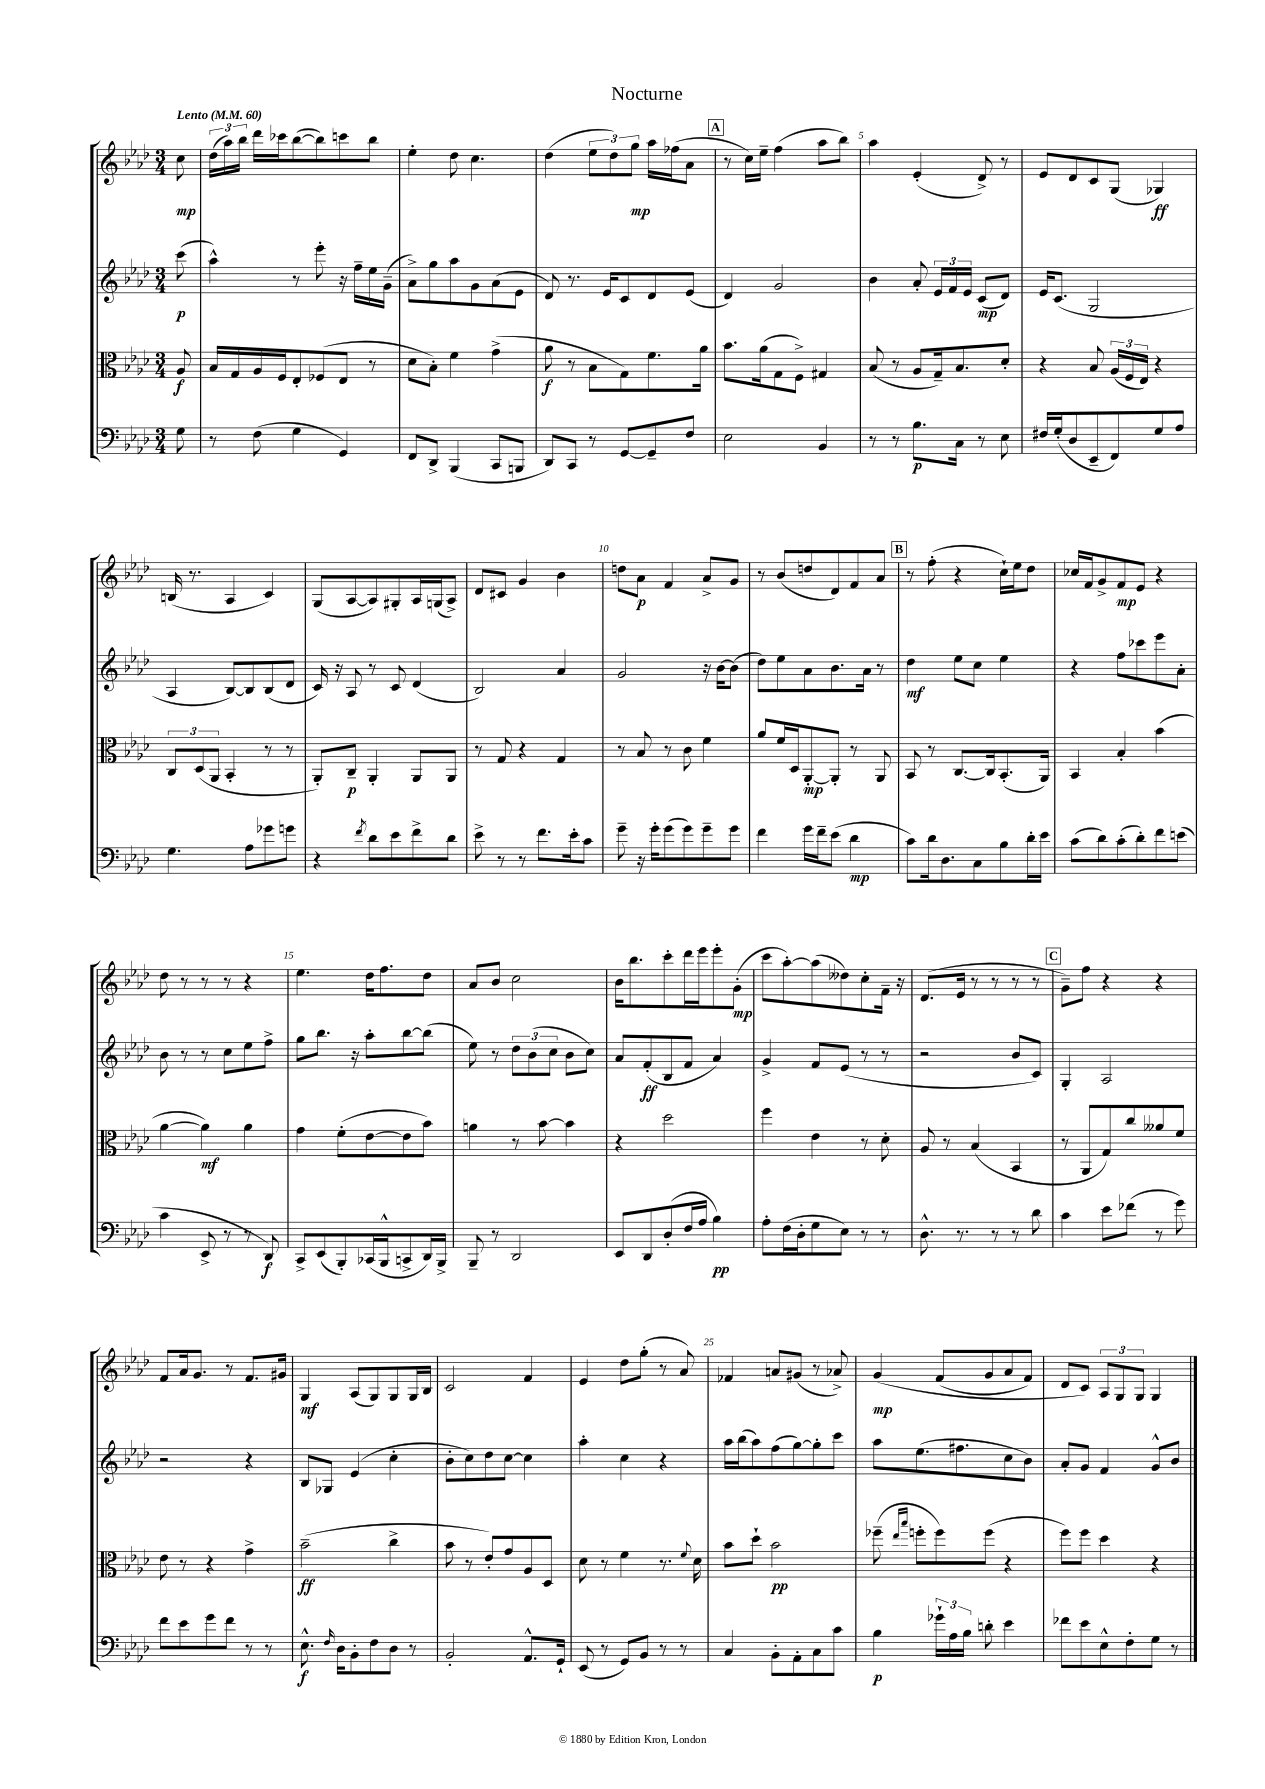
\header { title = "Nocturne" }
<<
\new StaffGroup <<
\new Staff = "s0" {
    \clef treble \key aes \major \numericTimeSignature \time 3/4 \partial 8 \tempo "Lento" 4 = 60
    \autoBeamOff c''8\mp |
    \tuplet 3/2 { des''16[( aes''16) bes''16] } des'''16[ ces'''16 bes''8~( bes''8) c'''8 bes''8] |
    ees''4-. des''8 c''4. |
    des''4( \tuplet 3/2 { ees''8[ des''8) g''8]\mp } aes''16[ fes''16( aes'8] |
    \mark \markup { \box "A" } r8 c''16[) ees''16]-- f''4( aes''8[ bes''8]) |
    aes''4 ees'4-.( des'8->) r8 |
    ees'8[ des'8 c'8 g8]( ges4\ff) |
    b16( r8. aes4 c'4) |
    g8[( aes8~ aes8) gis8-. aes16 g16( aes8]->) |
    des'8[ cis'8] g'4 bes'4 |
    d''8[ aes'8]\p f'4 aes'8[-> g'8] |
    r8 bes'8[( d''8 des'8) f'8 aes'8] |
    \mark \markup { \box "B" } r8 f''8-.( r4 c''16[-!) ees''16 des''8] |
    ces''16[ f'16 g'8-> f'8\mp ees'8] r4 |
    des''8 r8 r8 r8 r4 |
    ees''4. des''16[ f''8. des''8] |
    aes'8[ bes'8] c''2 |
    bes'16[ bes''8. c'''8-. des'''16 ees'''16 ees'''8-. g'8]-.\mp( |
    c'''8[ aes''8~-.) aes''8( deses''8) c''8-. f'16]-- r16 |
    des'8.[( ees'16] r8 r8 r8 r8 |
    \mark \markup { \box "C" } g'8[--) f''8] r4 r4 |
    f'8[ aes'16 g'8.] r8 f'8.[ gis'16] |
    g4\mf aes8[( g8) g8 g16 bes16] |
    c'2 f'4 |
    ees'4 des''8[ g''8]-.( r8 aes'8) |
    fes'4 a'8[ gis'8]( r8 aes'8->) |
    g'4\mp\( f'8[( g'8 aes'8 f'8]) |
    des'8[ c'8]\) \tuplet 3/2 { aes8[ g8 g8] } g4 \bar "|." |
}
\new Staff = "s1" {
    \clef treble \key aes \major \numericTimeSignature \time 3/4 \partial 8
    \autoBeamOff c'''8\p( |
    aes''4-^) r8 ees'''8-. r16 f''16[-- ees''16 g'16]--( |
    aes'8[->) g''8 aes''8 g'8 aes'8( ees'8] |
    des'8) r8. ees'16[ c'8 des'8 ees'8]( |
    \mark \markup { \box "A" } des'4) g'2 |
    bes'4 aes'8-. \tuplet 3/2 { ees'16[ f'16 ees'16] } c'8[\mp( des'8]) |
    ees'16[ c'8.]( g2 |
    aes4 bes8[~) bes8 bes8( des'8] |
    c'16) r16 aes8 r8 c'8 des'4( |
    bes2) aes'4 |
    g'2 r16 bes'16[~ bes'8]( |
    des''8[) ees''8 aes'8 bes'8. aes'16] r8 |
    \mark \markup { \box "B" } des''4\mf ees''8[ c''8] ees''4 |
    r4 f''8[ ces'''8 ees'''8 aes'8]-. |
    bes'8 r8 r8 c''8[ ees''8 f''8]-> |
    g''8[ bes''8.] r16 aes''8[-. bes''8~ bes''8]( |
    ees''8) r8 \tuplet 3/2 { des''8[ bes'8( c''8] } bes'8[ c''8]) |
    aes'8[ f'8-.\ff( bes8 f'8] aes'4) |
    g'4-> f'8[ ees'8]( r8 r8 |
    r2 bes'8[ c'8]) |
    \mark \markup { \box "C" } g4-. aes2 |
    r2 r4 |
    bes8[ ges8] ees'4( c''4-. |
    bes'8[-. c''8) des''8 c''8]~ c''4 |
    aes''4-. c''4 r4 |
    aes''16[ bes''16( aes''8) f''8( g''8~) g''8-. c'''8] |
    aes''8[ ees''8.( fis''8. c''8 bes'8]) |
    aes'8[-. g'8] f'4 g'8[-^ bes'8] \bar "|." |
}
\new Staff = "s2" {
    \clef alto \key aes \major \numericTimeSignature \time 3/4 \partial 8
    \autoBeamOff aes8\f |
    bes16[ g16 aes16 f16 ees8-. fes8( ees8] r8 |
    des'8[ bes8]-.) f'4 g'4->( |
    aes'8\f r8 bes8[ g8) f'8. aes'16] |
    \mark \markup { \box "A" } bes'8.[ aes'16( g8 f8]->) gis4 |
    bes8( r8 aes8[ g16--) bes8. des'8]-. |
    r4 bes8 \tuplet 3/2 { aes16[( f16 ees16]) } r4 |
    \tuplet 3/2 { c8[ des8( aes,8] } bes,4-. r8 r8 |
    aes,8[-.) c8]--\p aes,4-. aes,8[ aes,8] |
    r8 g8 r4 g4 |
    r8 bes8 r8 c'8 f'4 |
    aes'8[ f'16 des16 aes,8~-.\mp aes,8]-. r8 aes,8 |
    \mark \markup { \box "B" } bes,8 r8 c8.[~ c16 bes,8.-.( aes,16]) |
    bes,4 bes4-. bes'4( |
    aes'4~ aes'4\mf) aes'4 |
    g'4 f'8[-.( ees'8~ ees'8 bes'8]) |
    a'4 r8 bes'8~ bes'4 |
    r4 des''2 |
    f''4 ees'4 r8 des'8-. |
    aes8 r8 bes4( bes,4 |
    \mark \markup { \box "C" } r8 aes,8[ g8) c''8 aeses'8 f'8] |
    ees'8 r8 r4 g'4-> |
    bes'2--\ff( c''4-> |
    bes'8 r8 ees'8[-.) g'8 aes8 des8] |
    des'8 r8 f'4 r8. \appoggiatura { f'8 } des'16 |
    bes'8[ des''8]-! bes'2\pp |
    fes''8--( \grace { ees''16[ bes''16] } f''8[-. f''8) f''8]( r4 |
    f''8[) f''8] des''4 r4 \bar "|." |
}
\new Staff = "s3" {
    \clef bass \key aes \major \numericTimeSignature \time 3/4 \partial 8
    \autoBeamOff g8 |
    r8 f8( g4 g,4) |
    f,8[ des,8]-> bes,,4( c,8[ b,,8] |
    des,8[) c,8] r8 g,8[~ g,8-- f8] |
    \mark \markup { \box "A" } ees2 bes,4 |
    r8 r8 bes8.[\p c16] r8 ees8 |
    fis16[ g16-.( des8 ees,8-- f,8) g8 aes8] |
    g4. aes8[ ges'8 g'8] |
    r4 \acciaccatura { f'8 } des'8[ ees'8 f'8-> des'8] |
    ees'8-> r8 r8 f'8.[ ees'16-. c'8] |
    g'8-- r16 g'16[-. g'8( g'8) g'8-- g'8] |
    f'4 g'16[ f'16-- ees'8]( des'4\mp |
    \mark \markup { \box "B" } c'8[) des'16 des8. c8 bes8 des'16-. ees'16] |
    c'8[( des'8) c'8-.( des'8-.) f'8 e'8]( |
    c'4 ees,8-> r8 r8 des,8\f) |
    c,8[-> ees,8( bes,,8-.) ces,16( bes,,16-^ c,8-> des,16) bes,,16]-> |
    bes,,8-- r8 des,2 |
    ees,8[ des,8 des8-.( f16 aes16] bes4\pp) |
    aes8[-. f16( des16-. g8 ees8]) r8 r8 |
    des8.-^ r8. r8 r8 des'8 |
    \mark \markup { \box "C" } c'4 ees'8[ fes'8]( r8 g'8) |
    f'8[ ees'8 g'8 f'8] r8 r8 |
    ees8.-^\f \grace { f16 } des16[ bes,8-. f8 des8] r8 |
    bes,2-. aes,8.[-^ g,16]-! |
    ees,8( r8 g,8[) bes,8] r8 r8 |
    c4 bes,8[-. aes,8-. c8 c'8] |
    bes4\p \tuplet 3/2 { ges'16[-! aes16 bes16] } d'8-. ees'4 |
    fes'8[ ees'8 ees8-^ f8-. g8] r8 \bar "|." |
}
>>
>>
\layout { \context { \Score \override BarNumber.break-visibility = ##(#f #t #t) barNumberVisibility = #(every-nth-bar-number-visible 5) } }
